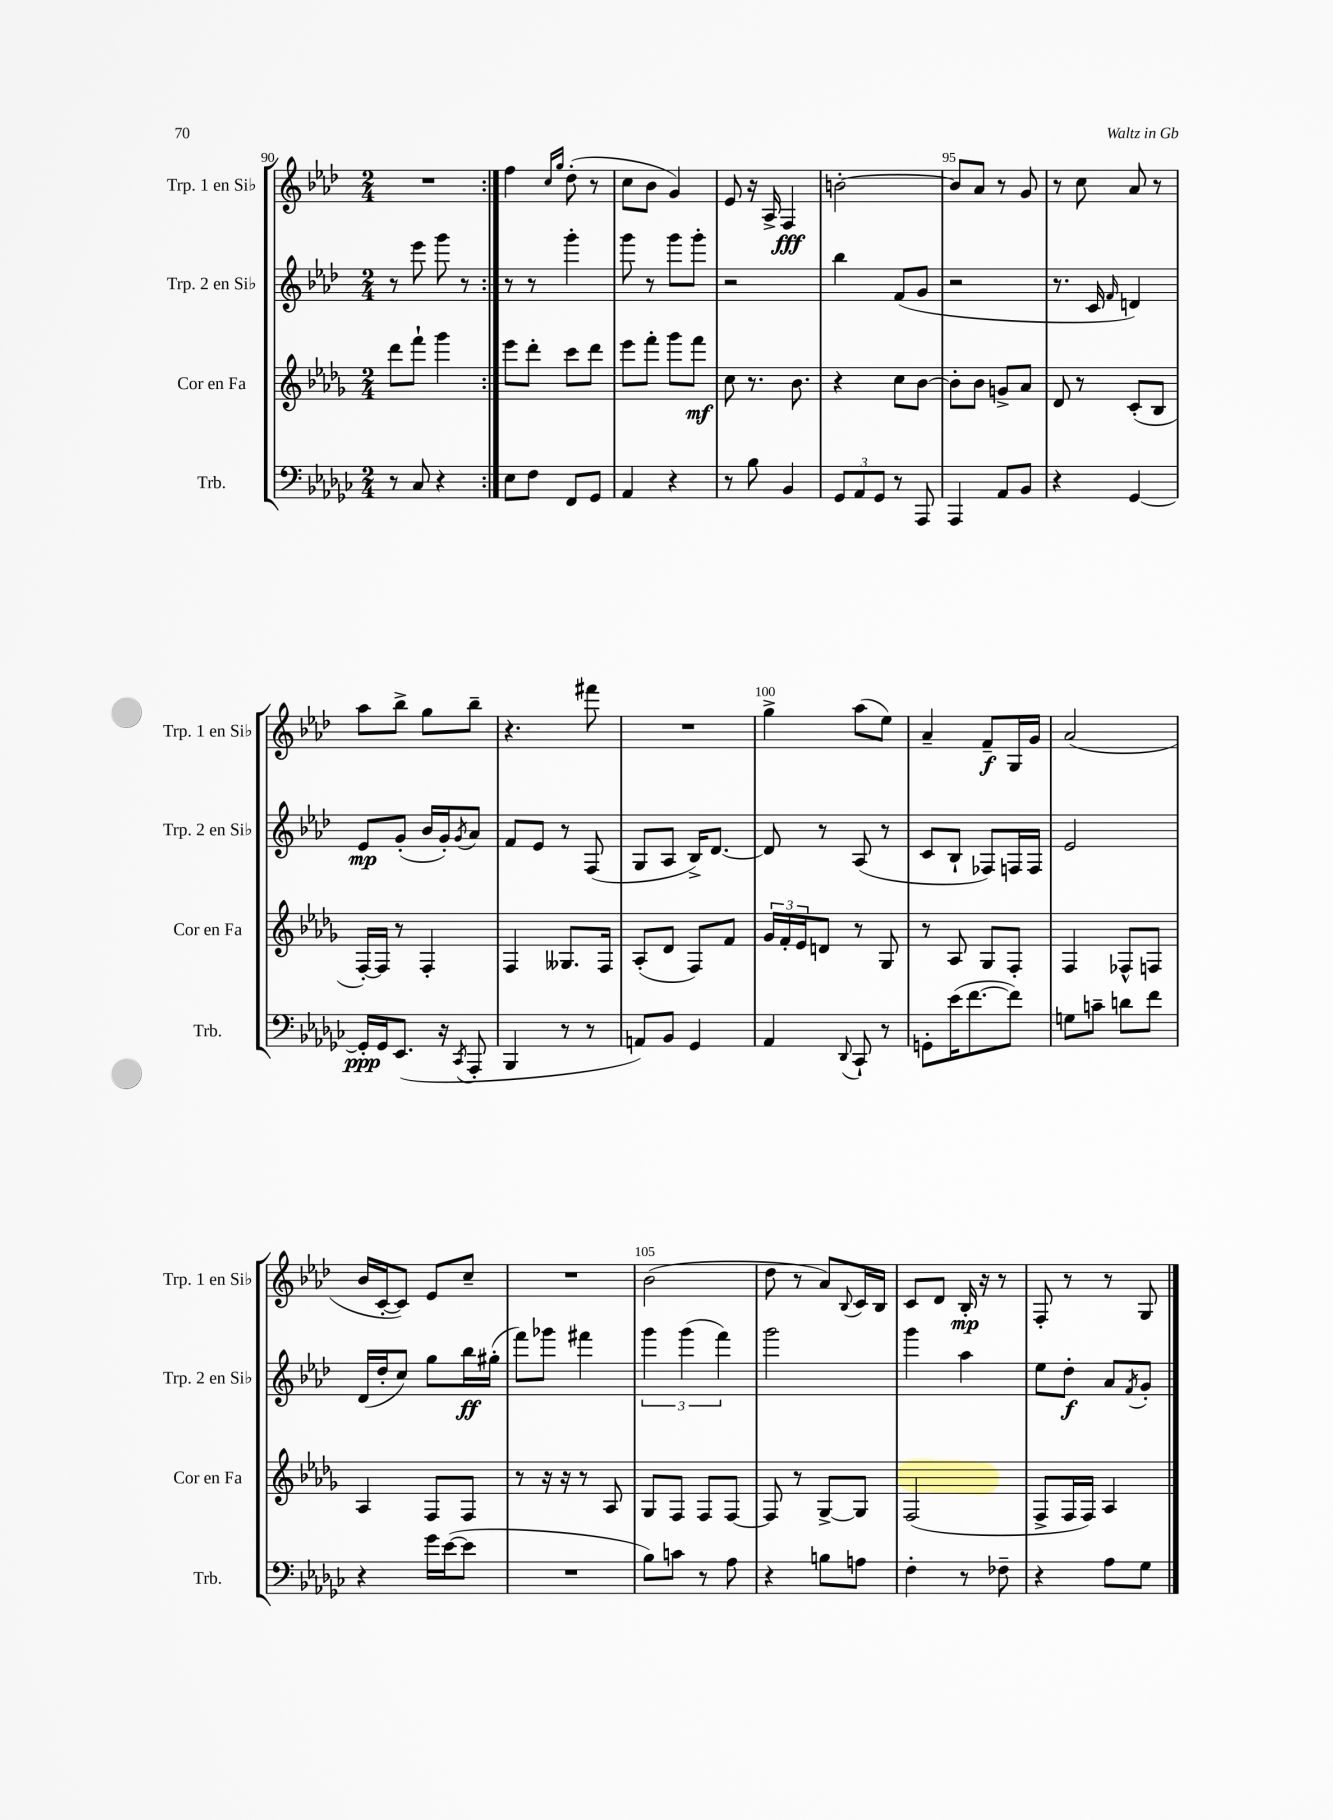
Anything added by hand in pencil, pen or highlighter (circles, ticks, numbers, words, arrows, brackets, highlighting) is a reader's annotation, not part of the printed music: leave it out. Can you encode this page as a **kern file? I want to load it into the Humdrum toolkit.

**kern	**kern	**kern	**kern
*staff4	*staff3	*staff2	*staff1
*clefF4	*clefG2	*clefG2	*clefG2
*k[b-e-a-d-g-c-]	*k[b-e-a-d-g-]	*k[b-e-a-d-]	*k[b-e-a-d-]
*M2/4	*M2/4	*M2/4	*M2/4
8r	8ddd-	8r	2r
8C-	8fff`	8eee-	.
4r	4ggg-	8ggg	.
.	.	8r	.
=:|!	=:|!	=:|!	=:|!
8E-	8eee-	8r	4ff
8F	8ddd-'	8r	.
.	.	.	16qqcc
.	.	.	16qqgg
8FF	8ccc	4ggg'	(8dd-'
8GG-	8ddd-	.	8r
=	=	=	=
4AA-	8eee-	8ggg	8cc
.	8fff'	8r	8b-
4r	8ggg-	8ggg	4g)
.	8fff	8ggg'	.
=	=	=	=
8r	8cc	2r	8e-
8B-	8.r	.	16r
.	.	.	16A-^
4BB-	.	.	4F
.	8.b-	.	.
=	=	=	=
12GG-	4r	4bb-	[2b'
12AA-	.	.	.
12GG-	.	.	.
8r	8cc	(8f	.
8AAA-	[8b-	8g	.
=	=	=	=
4AAA-	8b-']	2r	8b]
.	8b-	.	8a-
8AA-	8g^	.	8r
8BB-	8a-	.	8g
=	=	=	=
4r	8d-	8.r	8r
.	8r	.	8cc
.	.	16c	.
.	.	16qqf	.
[4GG-	(8c'	4d)	8a-
.	8B-	.	8r
=	=	=	=
16GG-']	[16F')	8e-	8aa-
16GG-	16F]	.	.
(8.EE-	8r	(8g'	8bb-^
.	4F'	16b-	8gg
16r	.	16g')	.
8qCC-	.	8qg	.
8AAA-'	.	8a-	8bb-~
=	=	=	=
4BBB-	4F	8f	4.r
.	.	8e-	.
8r	8.G--	8r	.
8r	.	(8F	8fff#
.	16F	.	.
=	=	=	=
8AA)	(8A-'	8G	2r
8BB-	8d-	8A-	.
4GG-	8F)	16B-^)	.
.	.	[8.d-	.
.	8f	.	.
=	=	=	=
4AA-	24g-	8d-]	4gg^
.	24f'	.	.
.	24e-	.	.
.	8d	8r	.
8qqDD-	.	.	.
8CC-`	8r	(8A-	(8aa-
8r	8G-	8r	8ee-)
=	=	=	=
8GG'	8r	8c	4a-~
(16e-	8A-	8B-`	.
[8.f	.	.	.
.	8G-	8F-)	8f~
8f])	8F'	16F	16G
.	.	16F	16g
=	=	=	=
8G	4F	2e-	(2a-
8c~	.	.	.
8d	8F-^^	.	.
8f	8F	.	.
=	=	=	=
4r	4A-	(16d-	16b-
.	.	16dd-'	[16c'
.	.	8cc)	8c])
16g-	8F	8gg	8e-
([16e-	.	.	.
8e-]	8F	16bb-	8cc~
.	.	(16gg#'	.
=	=	=	=
2r	8r	8fff)	2r
.	16r	8ggg-	.
.	16r	.	.
.	8r	4fff#	.
.	8A-	.	.
=	=	=	=
8B-)	8G-	6ggg	(2b-
8c	8F	.	.
.	.	(6ggg	.
8r	8F	.	.
.	.	6fff)	.
8A-	[8F	.	.
=	=	=	=
4r	8F]	2ggg	8dd-
.	8r	.	8r
8B	[8G-^	.	8a-)
.	.	.	8qqB-
8A	8G-]	.	16c
.	.	.	16B-
=	=	=	=
4F'	(2F	4ggg	8c
.	.	.	8d-
8r	.	4aa-	16B-'
.	.	.	16r
8F-~	.	.	8r
=	=	=	=
4r	8F^	8ee-	8F'
.	16F	8dd-'	8r
.	16F)	.	.
8A-	4A-	8a-	8r
.	.	8qf	.
8G-	.	8g'	8G
==	==	==	==
*-	*-	*-	*-
